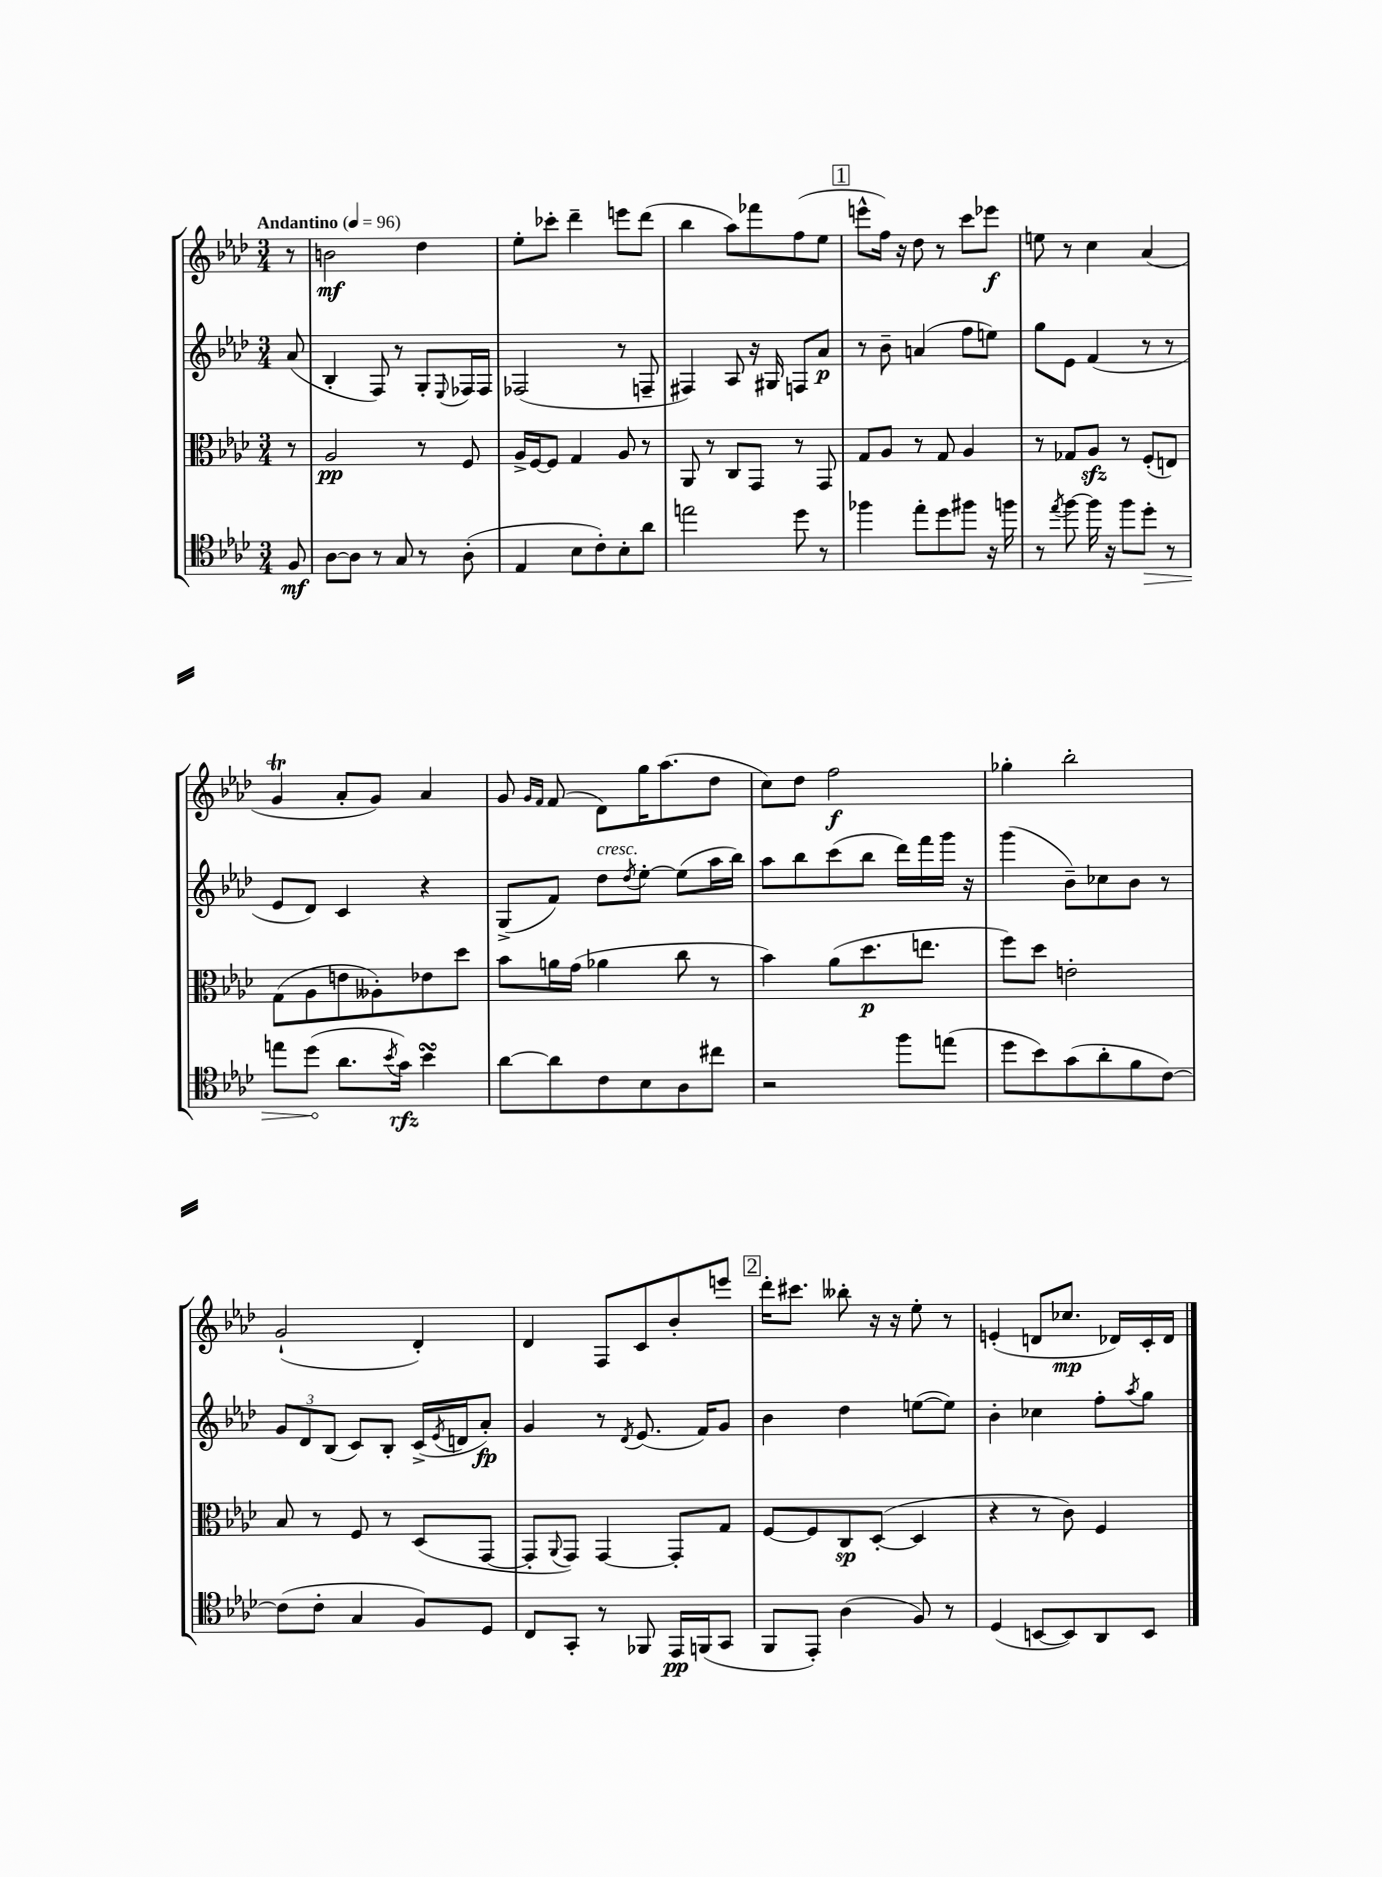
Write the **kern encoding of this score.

**kern	**kern	**kern	**kern
*staff4	*staff3	*staff2	*staff1
*clefC4	*clefC3	*clefG2	*clefG2
*k[b-e-a-d-]	*k[b-e-a-d-]	*k[b-e-a-d-]	*k[b-e-a-d-]
*M3/4	*M3/4	*M3/4	*M3/4
*MM96	*MM96	*MM96	*MM96
8F	8r	(8a-	8r
=	=	=	=
[8A-	2A-	4B-'	2b
8A-]	.	.	.
8r	.	8F)	.
8G	.	8r	.
8r	8r	8G'	4dd-
.	.	8qqE-	.
(8A-'	8F	16F-	.
.	.	16F-	.
=	=	=	=
4E-	16A-^	(2F-	8ee-'
.	[16F	.	.
.	8F]	.	8ccc-'
8B-	4G	.	4ddd-~
8c')	.	.	.
8B-'	8A-	8r	8eee
8a-	8r	8F~	(8ddd-
=	=	=	=
2ee	8AA-	4F#)	4bb-
.	8r	.	.
.	8C	8A-	8aa-)
.	8GG	16r	8fff-
.	.	16G#	.
8dd-	8r	8F	(8ff
8r	8GG	8a-	8ee-
=	=	=	=
4ff-	8G	8r	8eee^^
.	8A-	8b-~	16ff)
.	.	.	16r
8ee-'	8r	(4a	8dd-
8dd-	8G	.	8r
8ff#	4A-	8ff	8ccc
16r	.	8ee)	8eee-
16ff	.	.	.
=	=	=	=
8r	8r	8gg	8ee
8qee-	.	.	.
[8ff	8G-	8e-	8r
16ff]	8A-	(4f	4cc
16r	.	.	.
8ff	8r	.	.
8dd-'	(8F'	8r	(4a-
8r	8E)	8r	.
=	=	=	=
8ee	(8G	8e-	4g
(8dd-	8A-	8d-)	.
8.a-	8e	4c	8a-'
.	8A--')	.	8g)
8qb-	.	.	.
16g)	.	.	.
4b-	8e-	4r	4a-
.	8dd-	.	.
=	=	=	=
[8a-	8b-	(8G^	8g
.	.	.	16qqg
.	.	.	16qqf
8a-]	16a	8f)	(8f
.	(16g	.	.
8c	4a-	8dd-	8d-)
.	.	8qdd-	.
8B-	.	[8ee-'	16gg
.	.	.	(8.aa-
8A-	8cc	(8ee-]	.
8cc#	8r	16aa-	8dd-
.	.	16bb-)	.
=	=	=	=
2r	4b-)	8aa-	8cc)
.	.	8bb-	8dd-
.	(8a-	(8ccc	2ff
.	8.dd-	8bb-	.
8ff	.	16ddd-)	.
.	8.ee	16fff	.
(8ee	.	16ggg	.
.	.	16r	.
=	=	=	=
8dd-	8ff)	(4ggg	4gg-'
8b-)	8dd-	.	.
(8g	2e'	8b-~)	2bb-'
8a-'	.	8cc-	.
8f	.	8b-	.
[8c)	.	8r	.
=	=	=	=
(8c]	8B-	12g	(2g`
.	.	12d-	.
8c'	8r	.	.
.	.	(12B-	.
4G	8F	8c)	.
.	8r	8B-'	.
8F)	(8D-	(16c^	4d-')
.	.	8qe-	.
.	.	16d	.
8D-	[8GG	8a-')	.
=	=	=	=
8C	8GG']	4g	4d-
.	8qqAA-	.	.
8GG'	8GG)	.	.
8r	[4GG	8r	8F
.	.	8qd-	.
8FF-	.	(8.e-	8c
16EE-	8GG']	.	8b-'
(16FF	.	16f)	.
8GG	8G	8g	8eee
=	=	=	=
8FF	[8F	4b-	16ddd-'
.	.	.	8.ccc#
8EE-')	8F]	.	.
(4A-	8C	4dd-	8bb--'
.	([8D-'	.	16r
.	.	.	16r
8F)	4D-]	([8ee	8ee-'
8r	.	8ee])	8r
=	=	=	=
(4D-	4r	4b-'	(4e'
[8BB	8r	4cc-	8d
8BB])	8c)	.	8.cc-
8AA-	4F	8ff'	.
.	.	.	16d-)
.	.	8qaa-	.
8BB	.	8gg	16c'
.	.	.	16d-
==	==	==	==
*-	*-	*-	*-
